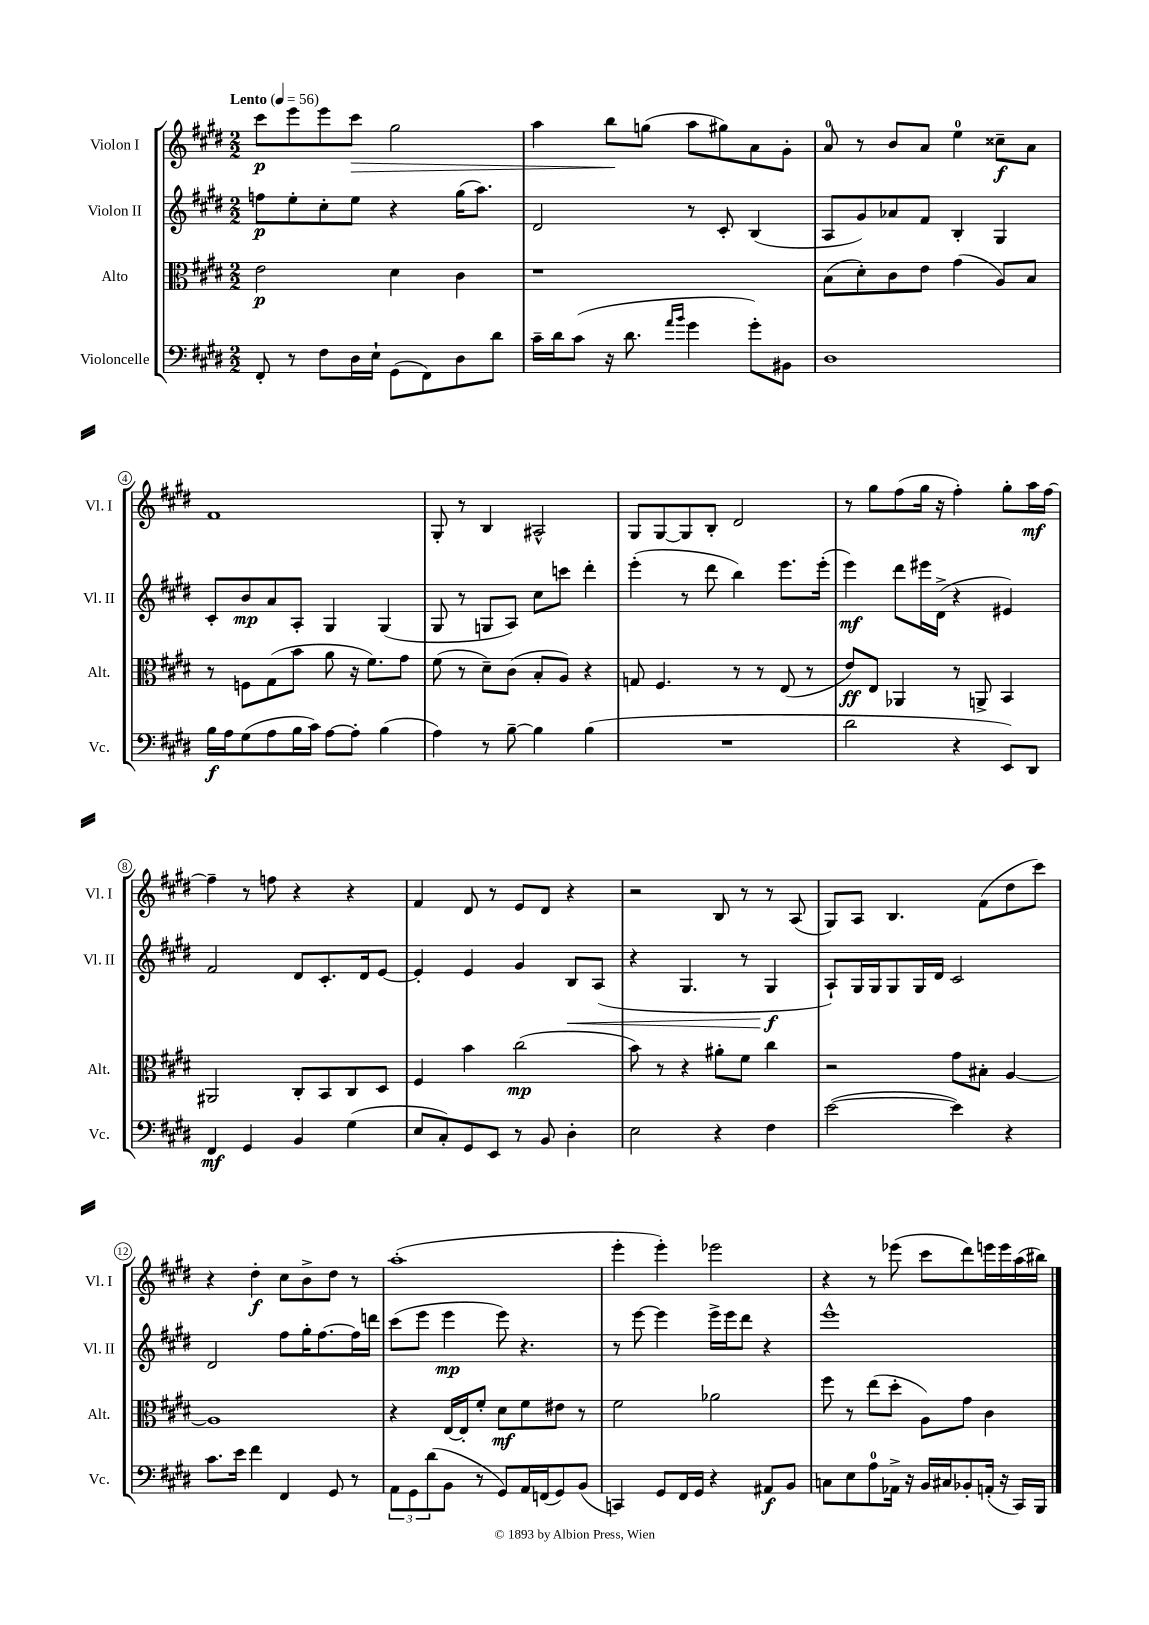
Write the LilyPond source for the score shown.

<<
\new StaffGroup <<
\new Staff = "s0" \with { instrumentName = "Violon I" shortInstrumentName = "Vl. I" } {
    \clef treble \key e \major \numericTimeSignature \time 2/2 \tempo "Lento" 4 = 56
    cis'''8\p e'''8 e'''8 cis'''8\> gis''2 |
    a''4 b''8\! g''8( a''8 gis''8) a'8 gis'8-. |
    a'8-0 r8 b'8 a'8 e''4-0 cisis''8--\f a'8 |
    fis'1 |
    gis8-. r8 b4 ais2-^ |
    gis8 gis8~ gis8 b8-. dis'2 |
    r8 gis''8 fis''8( gis''16 r16 fis''4-.) gis''8-. a''16\mf fis''16~ |
    fis''4-- r8 f''8 r4 r4 |
    fis'4 dis'8 r8 e'8 dis'8 r4 |
    r2 b8 r8 r8 a8( |
    gis8) a8 b4. fis'8( dis''8 cis'''8) |
    r4 dis''4-.\f cis''8 b'8-> dis''8 r8 |
    a''1-.( |
    e'''4-. e'''4-.) ees'''2 |
    r4 r8 ees'''8( cis'''8 dis'''8) e'''16 e'''16 a''16( bis''16) \bar "|." |
}
\new Staff = "s1" \with { instrumentName = "Violon II" shortInstrumentName = "Vl. II" } {
    \clef treble \key e \major \numericTimeSignature \time 2/2
    f''8\p e''8-. cis''8-. e''8 r4 gis''16( a''8.) |
    dis'2 r8 cis'8-. b4( |
    a8 gis'8) aes'8 fis'8 b4-. gis4 |
    cis'8-. b'8\mp a'8 a8-. gis4 gis4( |
    gis8 r8 g8 a8) cis''8 c'''8 dis'''4-. |
    e'''4-.( r8 dis'''8 b''4) e'''8. e'''16-.( |
    e'''4\mf) dis'''8 eis'''16 dis'16->( r4 eis'4) |
    fis'2 dis'8 cis'8.-. dis'16 e'8~ |
    e'4-. e'4 gis'4 b8\< a8( |
    r4 gis4. r8 gis4\f\! |
    a8-!) gis16 gis16 gis8 gis16 dis'16 cis'2 |
    dis'2 fis''8 gis''16-. fis''8.~ fis''16 d'''16 |
    cis'''8( e'''8 e'''4\mp e'''8) r4. |
    r8 e'''8~ e'''4 e'''16-> e'''16 dis'''8 r4 |
    e'''1-^ \bar "|." |
}
\new Staff = "s2" \with { instrumentName = "Alto" shortInstrumentName = "Alt." } {
    \clef alto \key e \major \numericTimeSignature \time 2/2
    e'2\p dis'4 cis'4 |
    r1 |
    b8( dis'8-.) cis'8 e'8 gis'4( a8) b8 |
    r8 f8 gis8( b'8 a'8 r16 fis'8.) gis'8 |
    fis'8( r8 dis'8--) cis'8( b8-. a8) r4 |
    g8 fis4. r8 r8 e8( r8 |
    e'8\ff) e8 aes,4 r8 a,8-> b,4 |
    ais,2 cis8-. b,8 cis8 dis8 |
    fis4 b'4 cis''2\mp( |
    b'8) r8 r4 ais'8-. fis'8 cis''4 |
    r2 gis'8 bis8-. a4~ |
    a1 |
    r4 e16~ e16-. fis'8-. dis'8\mf fis'8 eis'8 r8 |
    fis'2 aes'2 |
    fis''8 r8 e''8( dis''8-. a8) gis'8 cis'4 \bar "|." |
}
\new Staff = "s3" \with { instrumentName = "Violoncelle" shortInstrumentName = "Vc." } {
    \clef bass \key e \major \numericTimeSignature \time 2/2
    fis,8-. r8 fis8 dis16 e16-! gis,8( fis,8) dis8 dis'8 |
    cis'16-- dis'16 cis'8( r16 dis'8. \grace { a'16 b'16 } gis'4 gis'8-.) bis,8 |
    dis1 |
    b16\f a16 gis8( a8 b16 cis'16) a8~ a8-. b4( |
    a4) r8 b8~-- b4 b4( |
    R1 |
    dis'2 r4 e,8) dis,8 |
    fis,4\mf gis,4 b,4 gis4( |
    e8 cis8-.) gis,8 e,8 r8 b,8 dis4-. |
    e2 r4 fis4 |
    e'2~( e'4) r4 |
    cis'8. e'16 fis'4 fis,4 gis,8 r8 |
    \tuplet 3/2 { a,8 gis,8 dis'8( } b,8 r8 gis,8) a,16 f,16( gis,8) b,8( |
    c,4) gis,8 fis,16 gis,16 r4 ais,8\f b,8 |
    c8 e8 a8-0 aes,16-> r16 b,16 cis16 bes,8-. a,16-.( r16 cis,16) b,,16 \bar "|." |
}
>>
>>
\layout { \context { \Score \override BarNumber.stencil = #(make-stencil-circler 0.1 0.3 ly:text-interface::print) } }
